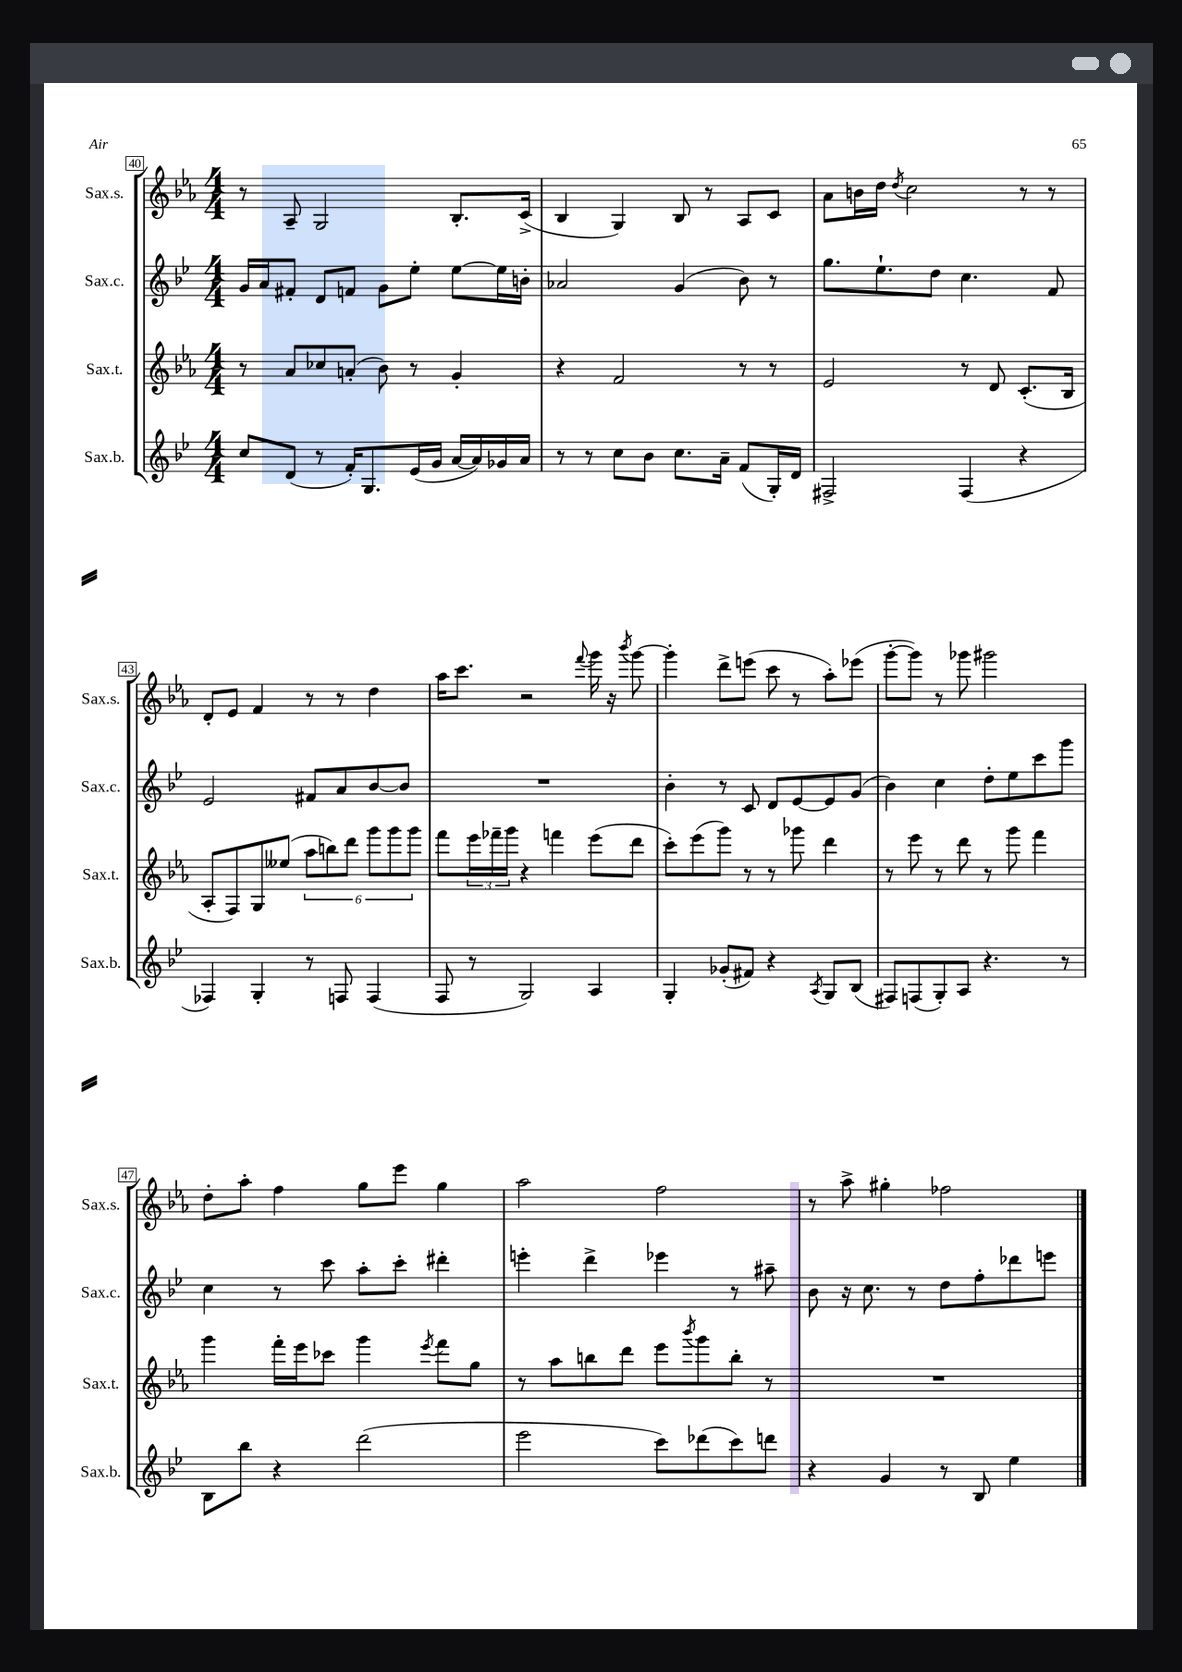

**kern	**kern	**kern	**kern
*part4	*part3	*part2	*part1
*staff4	*staff3	*staff2	*staff1
*I"Sax.b.	*I"Sax.t.	*I"Sax.c.	*I"Sax.s.
*I'Sax.b.	*I'Sax.t.	*I'Sax.c.	*I'Sax.s.
*clefG2	*clefG2	*clefG2	*clefG2
*k[b-e-]	*k[b-e-a-]	*k[b-e-]	*k[b-e-a-]
*M4/4	*M4/4	*M4/4	*M4/4
=40	=40	=40	=40
8cc/L	8r	16g/LL	8r
.	.	16a/J	.
(8d/J	8a-/L	8f#X'/J	8A-~/
8r	8cc-X/	8d/L	2G/
16f'/KL)	(8an'/J	8fn/J	.
8.G/	.	.	.
.	8b-\)	8g\L	.
(16e-/L	8r	8ee-'\J	.
16g/JJ	.	.	.
[16a/LL	4g'/	[8ee-\L	8.B-'/L
16a/])	.	.	.
16g-X/	.	16ee-\L]	.
16a/JJ	.	16bn'\JJ	(16c^/Jk
=41	=41	=41	=41
8r	4r	2a-X/	4B-/
8r	.	.	.
8cc\L	2f/	.	4G/)
8b-\J	.	.	.
8.cc\L	.	(4g/	8B-/
.	.	.	8r
16a~\Jk	.	.	.
(8f/L	8r	8b-\)	8A-/L
16G'/L)	8r	8r	8c/J
16d/JJ	.	.	.
=42	=42	=42	=42
2F#X^/	2e-/	8.gg\L	8a-\L
.	.	.	16bn\L
.	.	8.ee-`\	16dd\JJ
.	.	.	8qdd/
.	.	.	2cc\
.	.	8dd\J	.
(4F#/	8r	4.cc\	.
.	8d/	.	.
4r	(8.c'/L	.	8r
.	.	8f/	8r
.	16B-/Jk	.	.
!!LO:LB:g=z
=43	=43	=43	=43
4F-X/)	8A-'/L	2e-/	8d'/L
.	8F/)	.	8e-/J
4G'/	8G/	.	4f/
.	(8ee--X/J	.	.
8r	12aa-\L	8f#X/L	8r
.	12bbn\)	.	.
8Fn/	.	8a/	8r
.	12ddd\J	.	.
(4F/	12ggg\L	[8b-/	4dd\
.	12ggg\	.	.
.	.	8b-/J]	.
.	12ggg\J	.	.
=44	=44	=44	=44
8F/	8fff\L	1r	16aa-\KL
.	.	.	8.ccc\J
8r	24eee-\L	.	.
.	24fff-X~\	.	.
.	24ggg\JJ	.	.
2G/)	4r	.	2r
.	4fffn\	.	.
.	.	.	8qqfff/
4A/	(8eee-\L	.	16ggg\
.	.	.	16r
.	.	.	8qbbb-/
.	8ddd\J	.	[8ggg\
=45	=45	=45	=45
4G'/	8ccc'\L)	4b-'\	4ggg'\]
.	(8eee-\	.	.
(8g-X'/L	8ggg\J)	8r	8ddd^\L
8f#X/J)	8r	8c/	(8eeen\J
4r	8r	8d/L	8ccc\
.	8ggg-X\	[8e-/	8r
8qA/	.	.	.
8G/L	4ddd\	8e-/]	8aa-'\L)
(8B-/J	.	(8g/J	(8eee-X\J
=46	=46	=46	=46
8F#X/L)	8r	4b-\)	[8ggg'\L
(8Fn/	8eee-\	.	8ggg\J])
8G'/)	8r	4cc\	8r
8A/J	8ddd\	.	8ggg-X\
4.r	8r	8dd'\L	2ggg#X\
.	8ggg\	8ee-\	.
.	4fff\	8ccc\	.
8r	.	8ggg\J	.
!!LO:LB:g=z
=47	=47	=47	=47
8B-\L	4ggg\	4cc\	8dd'\L
8bb-\J	.	.	8aa-'\J
4r	16fff'\LL	8r	4ff\
.	16eee-\J	.	.
.	8ccc-X\J	8ccc\	.
(2ddd\	4ggg\	8aa'\L	8gg\L
.	.	8ccc'\J	8eee-\J
.	8qeee-/	.	.
.	8fff\L	4ddd#X'\	4gg\
.	8gg\J	.	.
=48	=48	=48	=48
2eee-\	8r	4eeen'\	2aa-\
.	8aa-\L	.	.
.	8bbn\	4ddd^\	.
.	8ddd\J	.	.
8ccc\L)	8eee-\L	4eee-X\	2ff\
.	8qbbb-/	.	.
(8ddd-X\	8ggg\	.	.
8ccc\)	8bb'\J	8r	.
8dddn\J	8r	8aa#X~\	.
=49	=49	=49	=49
4r	1r	8b-\	8r
.	.	16r	8aa-^\
.	.	8.cc\	.
4g/	.	.	4gg#X'\
.	.	8r	.
8r	.	8dd\L	2ff-X\
8B-/	.	8ff'\	.
4ee-\	.	8ddd-X\	.
.	.	8eeen\J	.
==	==	==	==
*-	*-	*-	*-
